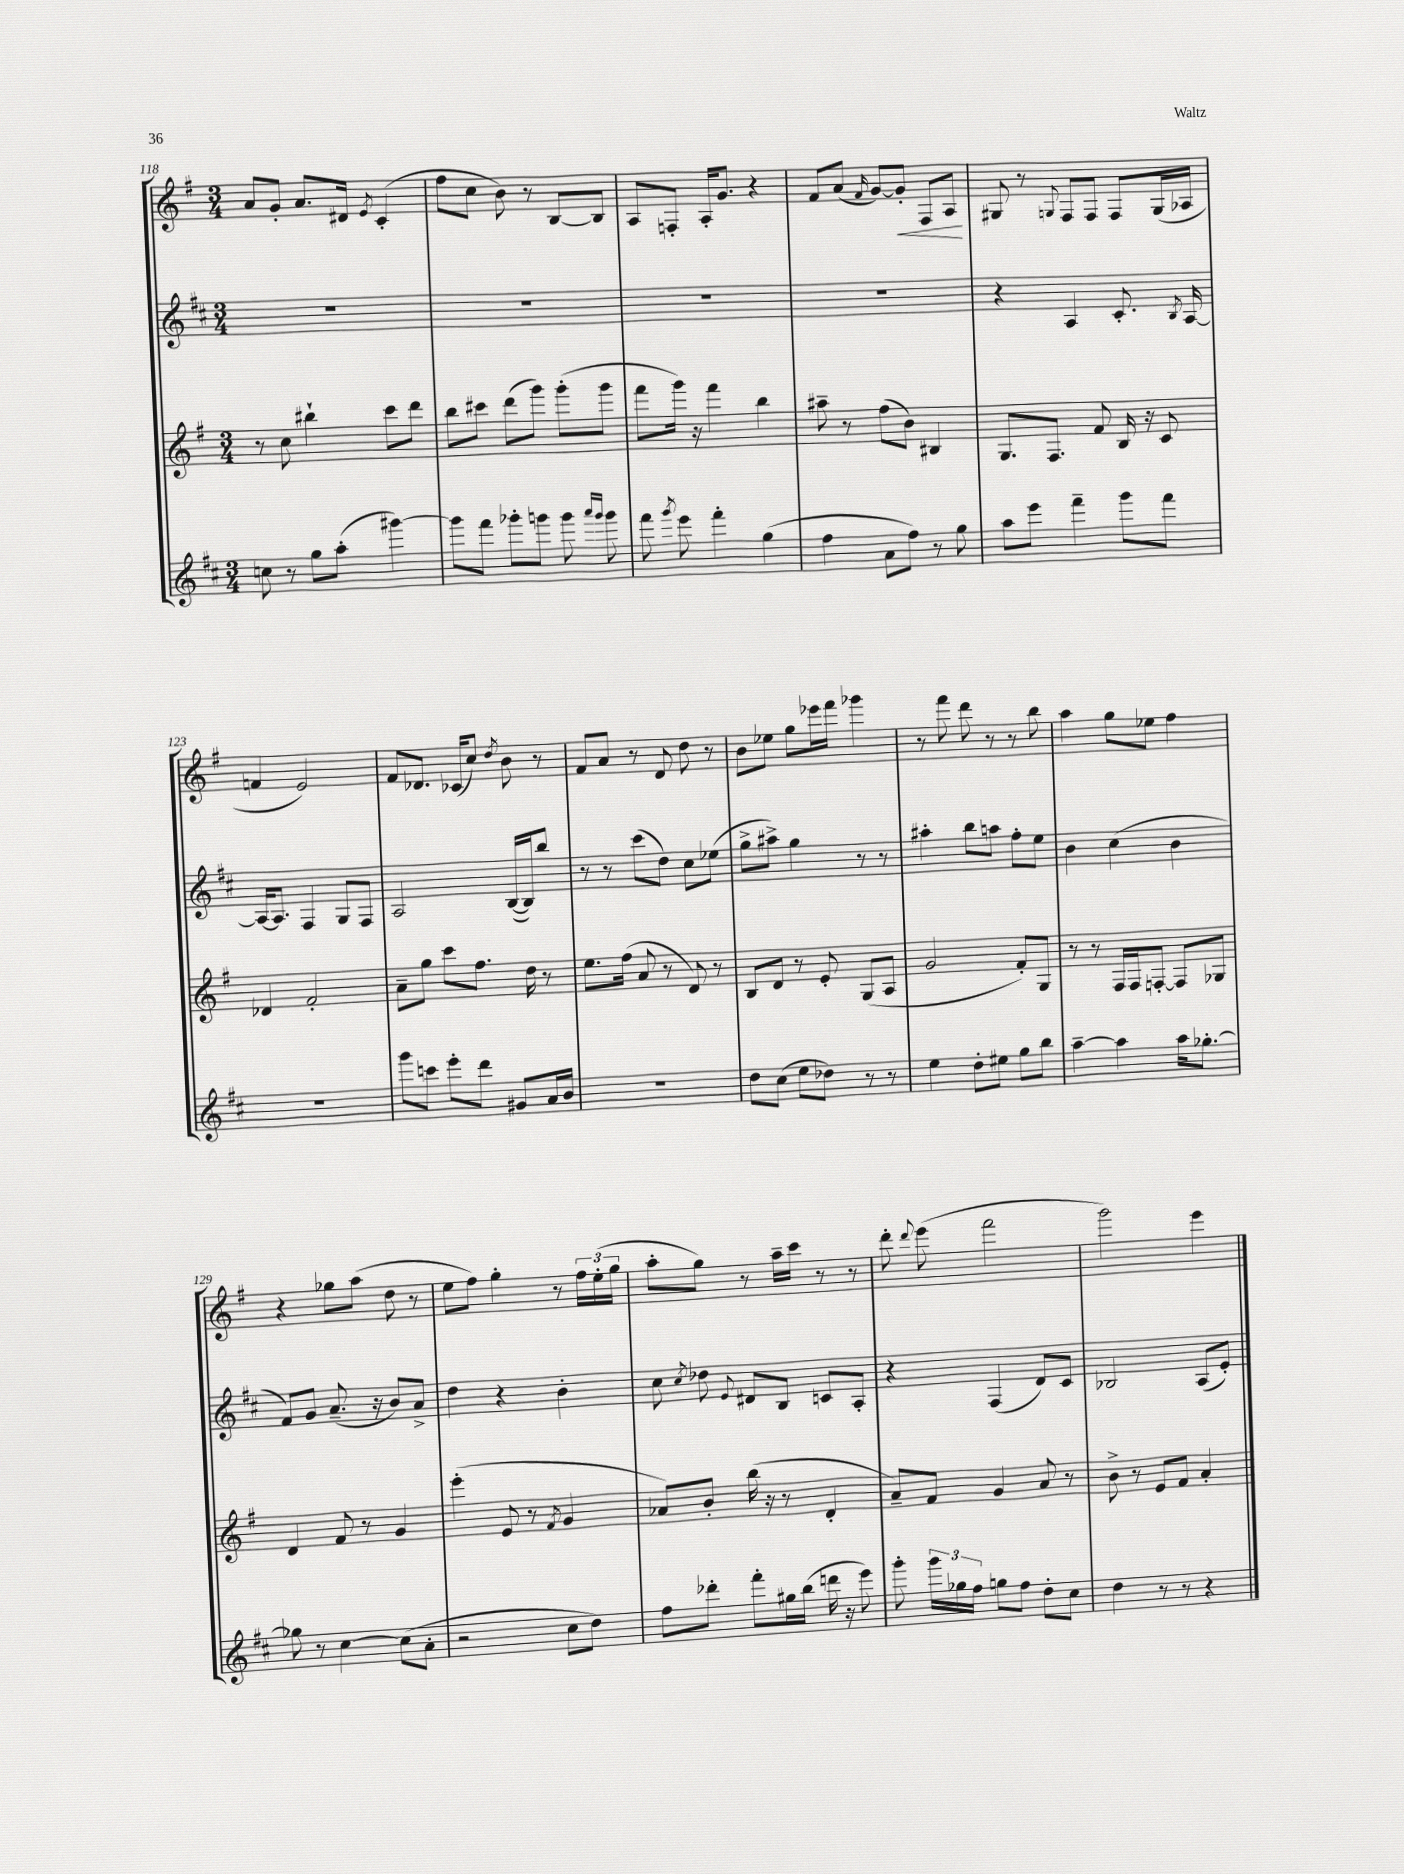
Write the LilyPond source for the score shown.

<<
\new StaffGroup <<
\new Staff = "s0" {
    \clef treble \key g \major \numericTimeSignature \time 3/4
    \autoBeamOff a'8[ g'8]-. a'8.[ dis'16] \acciaccatura { e'8 } c'4-.( |
    fis''8[ c''8] b'8) r8 b8[~ b8] |
    a8[ f8]-. a16[-. g'8.] r4 |
    fis'8[ a'8]( \grace { fis'16 } g'8[~) g'8]-.\< fis8[ a8]\! |
    gis8 r8 \appoggiatura { g8 } fis8[ fis8] fis8[ g16( aes16] |
    f'4 e'2) |
    fis'8[ des'8.] ces'16[( c''8]) \acciaccatura { d''8 } b'8 r8 |
    fis'8[ a'8] r8 d'8 d''8 r8 |
    b'8[ ees''8] g''8[ ees'''16 fis'''16] ges'''4 |
    r8 fis'''8 d'''8 r8 r8 b''8 |
    a''4 g''8[ ees''8] fis''4 |
    r4 ges''8[ a''8]( d''8 r8 |
    e''8[ fis''8]) g''4-. r8 \tuplet 3/2 { fis''16[ e''16-.( g''16] } |
    a''8[-. g''8]) r8 a''16[-- c'''16] r8 r8 |
    d'''8-. \appoggiatura { d'''8 } e'''8( fis'''2 |
    g'''2) e'''4 \bar "|." |
}
\new Staff = "s1" {
    \clef treble \key d \major \numericTimeSignature \time 3/4
    \autoBeamOff R2. |
    R2. |
    R2. |
    R2. |
    r4 a4 cis'8.-. \acciaccatura { b8 } a16~ |
    a16[~ a8.] fis4 g8[ fis8] |
    a2 b16[~( b16) b''8] |
    r8 r8 cis'''8[( d''8]) cis''8[ ees''8]( |
    g''8[-> ais''8]->) g''4 r8 r8 |
    ais''4-. b''8[ a''8] fis''8[-. e''8] |
    b'4 cis''4( b'4 |
    fis'8[) g'8] a'8.--( r16 b'8[) a'8]-> |
    d''4 r4 b'4-. |
    cis''8 \acciaccatura { cis''8 } des''8 \appoggiatura { e'8 } dis'8[ b8] c'8[ a8]-. |
    r4 fis4( d'8[) cis'8] |
    bes2 a8[( e'8]-.) \bar "|." |
}
\new Staff = "s2" {
    \clef treble \key g \major \numericTimeSignature \time 3/4
    \autoBeamOff r8 c''8 bis''4-! c'''8[ d'''8] |
    b''8[ cis'''8] d'''8[( g'''8]) g'''8[-.( g'''8] |
    fis'''8[ g'''16]) r16 fis'''4 b''4 |
    ais''8-- r8 fis''8[( b'8]) bis4 |
    g8.[ fis8.] fis'8 b16 r16 c'8 |
    des'4 fis'2-. |
    a'8[-- g''8] c'''8[ fis''8.] d''16 r8 |
    e''8.[ fis''16]( a'8 r8 d'8) r8 |
    b8[ d'8] r8 e'8-. g8[( a8] |
    g'2 fis'8[-.) g8] |
    r8 r8 fis16[ fis16 f8]~-. f8[ ges8] |
    d'4 fis'8 r8 g'4 |
    e'''4-.( e'8 r8 \acciaccatura { fis'8 } g'4 |
    aes'8[) b'8]-. b''16( r16 r8 d'4-. |
    a'8[--) fis'8] g'4 a'8 r8 |
    b'8-> r8 e'8[ fis'8] a'4-. \bar "|." |
}
\new Staff = "s3" {
    \clef treble \key d \major \numericTimeSignature \time 3/4
    \autoBeamOff c''8 r8 g''8[ a''8]-.( gis'''4~) |
    gis'''8[ fis'''8] ges'''8[-. g'''8] g'''8 \grace { a'''16[ g'''16] } g'''8 |
    fis'''8 \acciaccatura { g'''8 } e'''8 fis'''4-. g''4( |
    fis''4 a'8[ fis''8]) r8 g''8 |
    a''8[ e'''8] fis'''4-- g'''8[ fis'''8] |
    R2. |
    g'''8[ c'''8] e'''8[-. d'''8] gis'8[ a'16 b'16] |
    R2. |
    d''8[ cis''8]( e''8[ des''8]) r8 r8 |
    e''4 d''8[-. eis''8] g''8[ b''8] |
    a''4~-- a''4 a''16[ ges''8.]~-. |
    ges''8 r8 cis''4~ cis''8[( a'8]-. |
    r2 cis''8[ d''8]) |
    fis''8[ des'''8]-. fis'''8[-. gis''16 b''16]( d'''16 r16 e'''8) |
    g'''8-. \tuplet 3/2 { g'''16[ ges''16 fis''16] } g''8[ fis''8] d''8[-. cis''8] |
    d''4 r8 r8 r4 \bar "|." |
}
>>
>>
\layout { \context { \Score currentBarNumber = #118 } }
